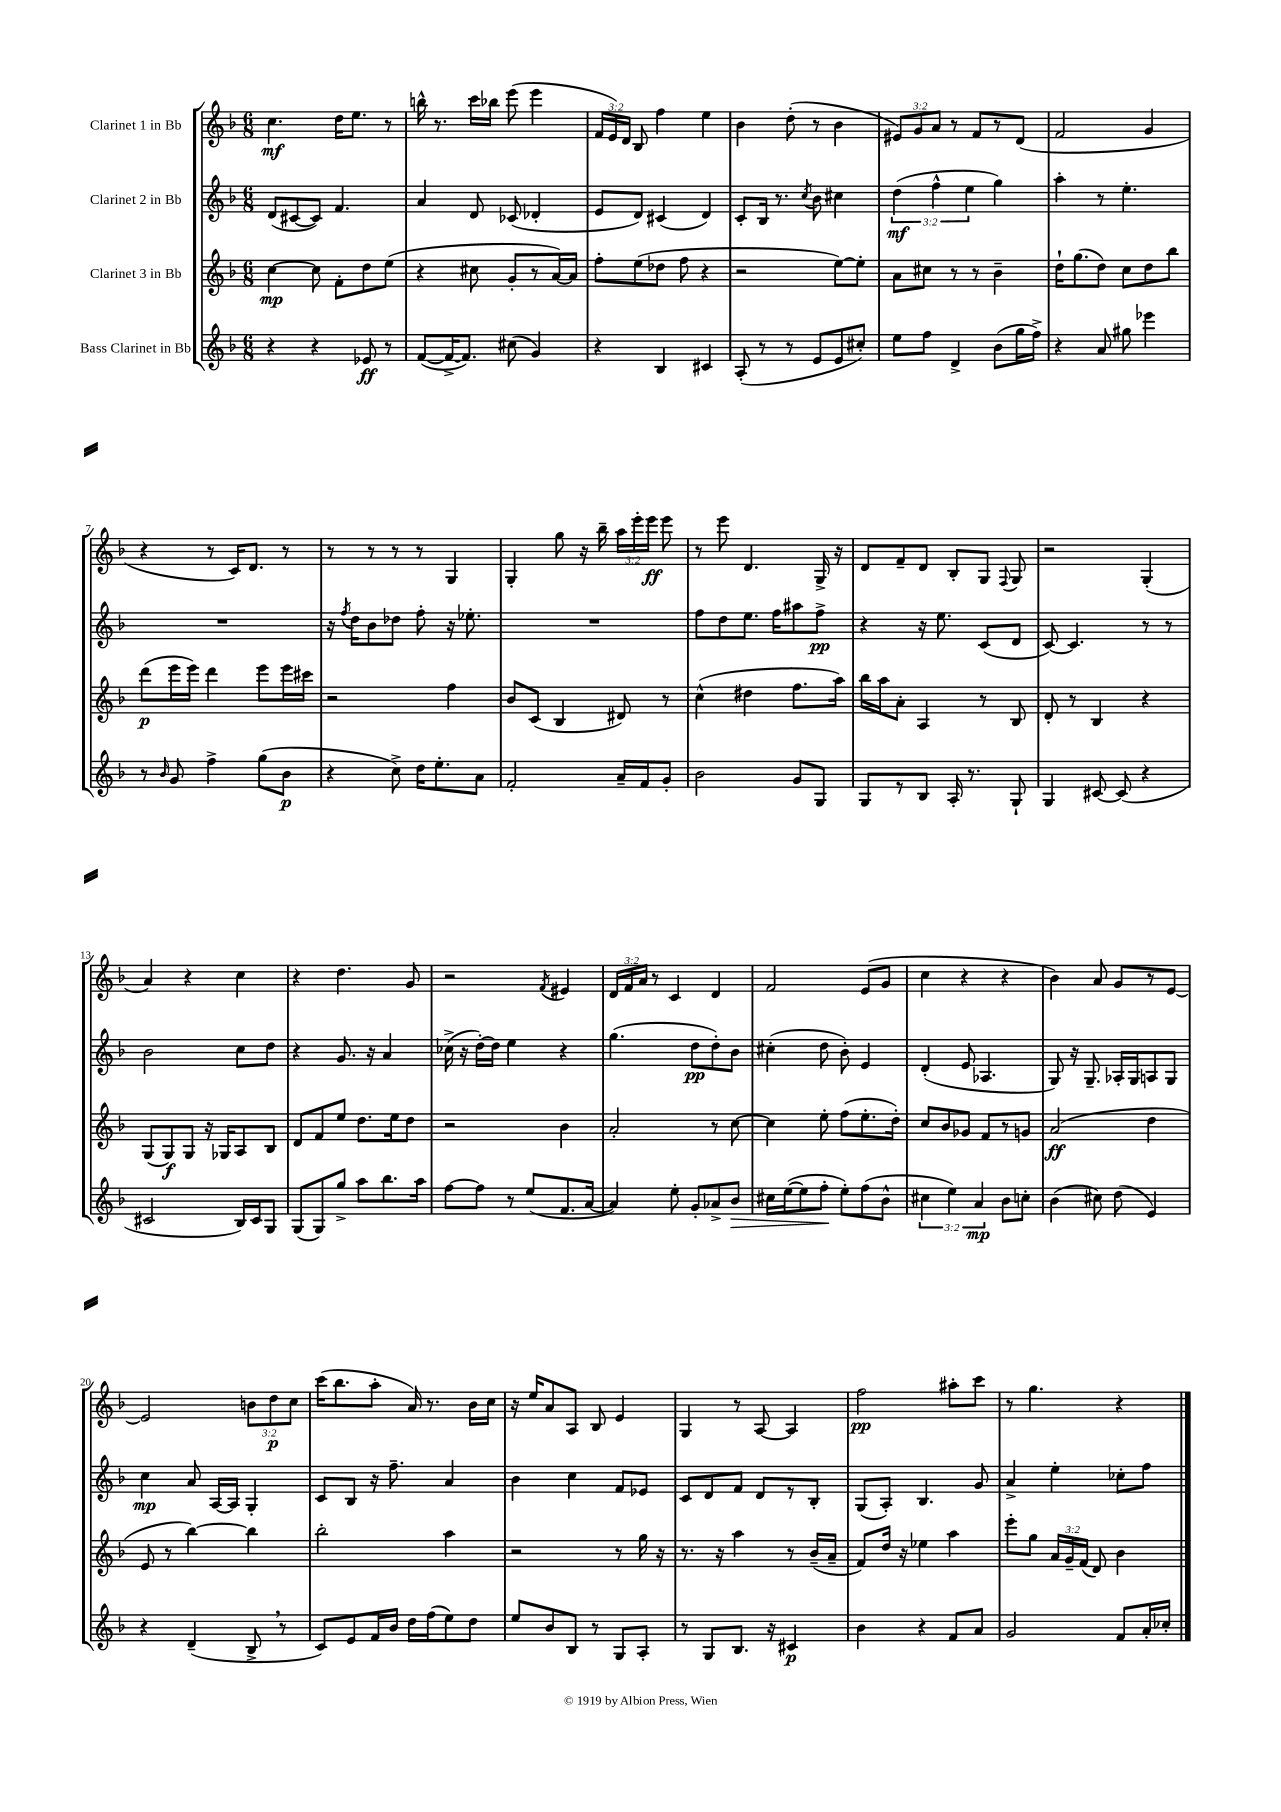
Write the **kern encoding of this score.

**kern	**kern	**kern	**kern
*staff4	*staff3	*staff2	*staff1
*clefG2	*clefG2	*clefG2	*clefG2
*k[b-]	*k[b-]	*k[b-]	*k[b-]
*M6/8	*M6/8	*M6/8	*M6/8
4r	[4cc\	(8d/L	4.cc\
.	.	[8c#/	.
4r	8cc\]	8c#/]J)	.
.	8f'\L	4.f/	16dd\LK
.	.	.	8.ee\J
8e-/	8dd\	.	.
8r	(8ee\J	.	8r
=	=	=	=
([8f/L	4r	4a/	16bb^^\
.	.	.	8.r
16f^/_K	.	.	.
8.f/]J)	.	.	.
.	8cc#\	8d/	16ccc\LL
.	.	.	16bb-\JJ
(8cc#\	8g'/L	(8c-/	(8eee\
4g/)	8r	4d-'/	4eee\
.	[16a/L)	.	.
.	16a/]JJ	.	.
=	=	=	=
4r	8ff'\L	8e/L	24f/LL
.	.	.	24e/)
.	.	.	24d/JJ
.	(8ee\	8d/J)	8B-/
4B-/	8dd-\J	(4c#/	4ff\
.	8ff\	.	.
4c#/	4r	4d/)	4ee\
=	=	=	=
(8A'/	2r	8c'/L	4b-\
8r	.	16B-/Jk	.
.	.	8.r	.
8r	.	.	(8dd'\
.	.	8qcc/	.
8e/L	.	8b-\	8r
8e/	[8ee\L)	4cc#\	4b-\
8cc#'/J)	8ee'\]J	.	.
=	=	=	=
8ee\L	8a\L	(6dd\	12e#/L)
.	.	.	12g/
8ff\J	8cc#\J	.	.
.	.	6ff^^\	12a/J
4d^/	8r	.	8r
.	.	6ee\	.
.	8r	.	8f/L
(8b-\L	4b-~\	4gg\)	8r
16gg\L	.	.	(8d/J
16ff^\JJ)	.	.	.
=	=	=	=
4r	16dd`\LK	4aa'\	2f/
.	(8.gg\	.	.
8a/	8dd\J)	8r	.
8gg#\	8cc\L	4.ee'\	.
4eee-\	8dd\	.	4g/
.	8bb-\J	.	.
=	=	=	=
8r	(8ddd\L	2.r	4r
16qqb-/	.	.	.
8g/	16eee\L	.	.
.	16eee\JJ)	.	.
4ff^\	4ddd\	.	8r
.	.	.	16c/LK)
.	.	.	8.d/J
(8gg\L	8eee\L	.	.
8b-\J	16eee\L	.	8r
.	16ccc#\JJ	.	.
=	=	=	=
4r	2r	16r	8r
.	.	8qff/	.
.	.	16dd\LK	.
.	.	8b-\	8r
8cc^\)	.	8dd-\J	8r
16dd\LK	.	8ff'\	8r
8.ee'\	.	.	.
.	4ff\	16r	4G/
.	.	8.ee-'\	.
8a\J	.	.	.
=	=	=	=
2f'/	8b-/L	2.r	4G'/
.	(8c/J	.	.
.	4B-/	.	8gg\
.	.	.	16r
.	.	.	16bb-~\
16a~/LL	8d#/)	.	24aa\LL
.	.	.	24eee'\
16f/J	.	.	.
.	.	.	24eee\JJ
8g'/J	8r	.	8eee\
=	=	=	=
2b-\	(4cc^^\	8ff\L	8r
.	.	8dd\	8eee\
.	4dd#\	8.ee\J	4.d/
.	.	16ff\LK	.
8g/L	8.ff\L	8aa#\	.
8G/J	.	8ff^\J	16G^/
.	16aa\Jk)	.	16r
=	=	=	=
8G/L	16bb-\LL	4r	8d/L
.	16aa\J	.	.
8r	8a'\J	.	8f~/
8B-/J	4A/	16r	8d/J
.	.	8.ee\	.
16A'/	.	.	8B-'/L
8.r	.	.	.
.	8r	(8c/L	8G/J
.	.	.	8qqF/
8G`/	8B-/	8d/J	8G/
=	=	=	=
4G/	8d'/	[8c/)	2r
.	8r	4.c/]	.
[8c#/	4B-/	.	.
(8c#/]	.	.	.
4r	4r	8r	(4G'/
.	.	8r	.
=	=	=	=
2c#/	(8G/L	2b-\	4a/)
.	8G/)	.	.
.	8G/J	.	4r
.	16r	.	.
.	16G-/LK	.	.
16B-/LL)	8A/	8cc\L	4cc\
16c#/J	.	.	.
8G/J	8B-/J	8dd\J	.
=	=	=	=
(8G/L	8d/L	4r	4r
8G/)	8f/	.	.
8gg^/J	8ee/J	8.g/	4.dd\
8aa\L	8.dd\L	.	.
.	.	16r	.
8.bb-\	.	4a/	.
.	16ee\k	.	.
.	8dd\J	.	8g/
16aa\Jk	.	.	.
=	=	=	=
[8ff\L	2r	(16cc-^\	2r
.	.	16r	.
8ff\]J	.	[16dd'\LL)	.
.	.	16dd\]JJ	.
8r	.	4ee\	.
(8ee/L	.	.	.
.	.	.	8qf/
8.f/	4b-\	4r	4e#/
[16a/Jk	.	.	.
=	=	=	=
4a/])	2a'/	(4.gg\	24d/LL
.	.	.	24f/
.	.	.	24a/JJ
.	.	.	8r
8ee'\	.	.	4c/
8g'/L	.	8dd\L	.
8a-^/	8r	8dd'\)	4d/
8b-/J	[8cc\	8b-\J	.
=	=	=	=
16cc#\LL	4cc\]	(4cc#'\	2f/
([16ee\J	.	.	.
8ee\]	.	.	.
8ff'\J	8ee'\	8dd\	.
8ee'\L)	(8ff\L	8b-'\)	.
(8ff\	8.ee'\	4e/	(8e/L
8b-^^\J	.	.	8g/J
.	16dd'\Jk)	.	.
=	=	=	=
6cc#\	8cc/L	(4d'/	4cc\
.	8b-/	.	.
6ee\)	.	.	.
.	8g-/J	8e/	4r
6a/	.	.	.
.	8f/L	4.A-/	.
8b-\L	8r	.	4r
8cc'\J	8g/J	.	.
=	=	=	=
(4b-\	(2a/	8G/)	4b-\)
.	.	16r	.
.	.	8.G~/	.
8cc#\)	.	.	8a/
(8dd\	.	16A-'/LL	8g/L
.	.	16G/J	.
4e/)	4dd\	8A/	8r
.	.	8G/J	[8e/J
=	=	=	=
4r	8e/	4cc\	2e/]
.	8r	.	.
(4d~/	[4bb-\)	8a/	.
.	.	[16A/LL	.
.	.	16A/]JJ	.
8B-^/	4bb-\]	4G'/	12b\L
.	.	.	12dd\
8r	.	.	.
.	.	.	12cc\J
=	=	=	=
8c/L)	2bb-'\	8c/L	(16ccc\LK
.	.	.	8.bb-\
8e/	.	8B-/J	.
16f/L	.	16r	8aa'\J
16b-/JJ	.	8.ff~\	.
16dd\LL	.	.	16a/)
(16ff\J	.	.	8.r
8ee\)	4aa\	4a/	.
8dd\J	.	.	16b-\LL
.	.	.	16cc\JJ
=	=	=	=
8ee/L	2r	4b-\	16r
.	.	.	16ee/LK
8b-/	.	.	8a/
8B-/J	.	4cc\	8A/J
8r	.	.	8B-/
8G/L	8r	8f/L	4e/
8A'/J	16gg\	8e-/J	.
.	16r	.	.
=	=	=	=
8r	8.r	8c/L	4G/
8G/L	.	8d/	.
.	16r	.	.
8.B-/J	4aa\	8f/J	8r
.	.	8d/L	[8A/
16r	.	.	.
4c#/	8r	8r	4A/]
.	(16b-~/LL	8B-'/J	.
.	16a~/JJ	.	.
=	=	=	=
4b-\	8f/L)	(8G/L	2ff\
.	16dd/Jk	8A'/J)	.
.	16r	.	.
4r	4ee-\	4.B-/	.
8f/L	4aa\	.	8aa#'\L
8a/J	.	8g/	8ccc\J
=	=	=	=
2g/	8eee'\L	4a^/	8r
.	8gg\J	.	4.gg\
.	24a/LL	4ee'\	.
.	24g~/	.	.
.	(24f/JJ	.	.
.	8d/)	.	.
8f/L	4b-\	8cc-'\L	4r
16a'/L	.	8ff\J	.
16cc-'/JJ	.	.	.
==	==	==	==
*-	*-	*-	*-
